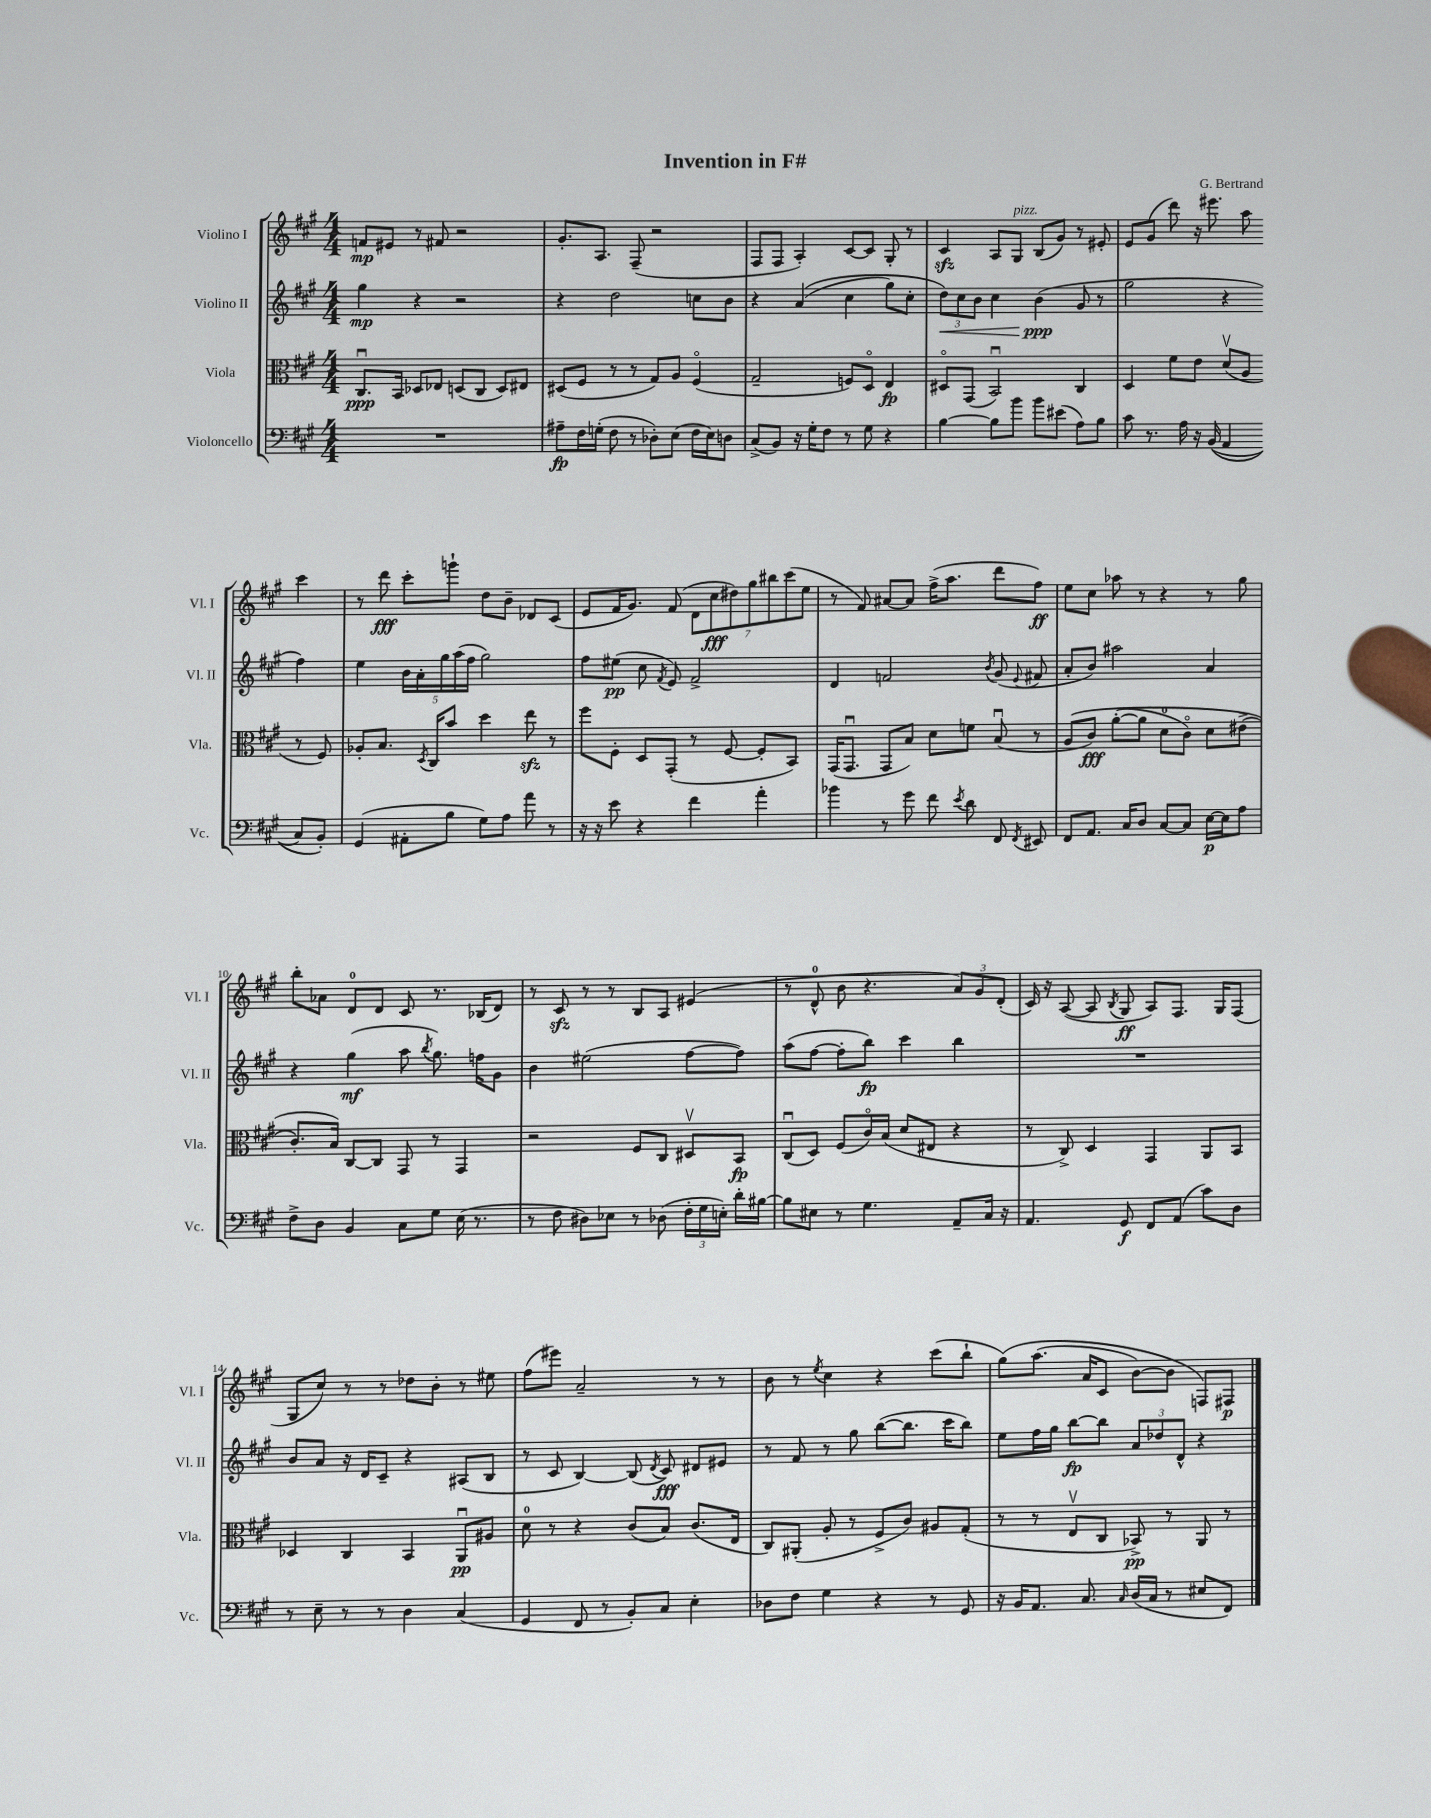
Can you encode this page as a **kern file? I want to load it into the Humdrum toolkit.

**kern	**dynam	**kern	**dynam	**kern	**dynam	**kern	**dynam
*part4	*part4	*part3	*part3	*part2	*part2	*part1	*part1
*staff4	*staff4	*staff3	*staff3	*staff2	*staff2	*staff1	*staff1
*I"Violoncello	*	*I"Viola	*	*I"Violino II	*	*I"Violino I	*
*I'Vc.	*	*I'Vla.	*	*I'Vl. II	*	*I'Vl. I	*
*clefF4	*	*clefC3	*	*clefG2	*	*clefG2	*
*k[f#c#g#]	*	*k[f#c#g#]	*	*k[f#c#g#]	*	*k[f#c#g#]	*
*M4/4	*	*M4/4	*	*M4/4	*	*M4/4	*
=1	=1	=1	=1	=1	=1	=1	=1
1r	.	8.C#u/L	ppp	4gg#\	mp	8fn/L	mp
.	.	.	.	.	.	8e#X/J	.
.	.	16BB/Jk	.	.	.	.	.
.	.	8D-X/L	.	4r	.	8r	.
.	.	8E-X/J	.	.	.	8f#X/	.
.	.	(8Dn/L	.	2r	.	2r	.
.	.	8C#/J	.	.	.	.	.
.	.	8D/L)	.	.	.	.	.
.	.	8E#X/J	.	.	.	.	.
=2	=2	=2	=2	=2	=2	=2	=2
8A#X~\L	fp	(8D#X/L	.	4r	.	8.g#'/L	.
16F#\L	.	8F#/J	.	.	.	.	.
(16Gn'\JJ	.	.	.	.	.	8.A/J	.
8F#\	.	8r	.	2dd\	.	.	.
8r	.	8r	.	.	.	(8F#~/	.
8D-X'\L)	.	8G#/L)	.	.	.	2r	.
(8E\J	.	8A/J	.	.	.	.	.
16F#\LL	.	(4F#/	.	8ccn\L	.	.	.
16E\J)	.	.	.	.	.	.	.
8Dn\J	.	.	.	8b\J	.	.	.
=3	=3	=3	=3	=3	=3	=3	=3
(8C#^/L	.	2G#~/	.	4r	.	8F#/L	.
8BB/J)	.	.	.	.	.	8F#/J	.
16r	.	.	.	((4a/	.	4A'/)	.
16G#'\KL	.	.	.	.	.	.	.
8F#\J	.	.	.	.	.	.	.
8r	.	8Fn/L)	.	4cc#\	.	[8c#/L	.
8G#\	.	8D/J	.	.	.	8c#/J]	.
4r	.	4E/	fp	8gg#\L)	.	8G#'/	.
.	.	.	.	8cc#'\J	.	8r	.
=4	=4	=4	=4	=4	=4	=4	=4
!	!	!	!	!	!LO:HP:b	!	!
[4B\	.	8D#X/L	.	12dd\L)	<	4c#zz/	.
.	.	.	.	12cc#\	.	.	.
.	.	(8GG#/J	.	.	.	.	.
.	.	.	.	12b\J	.	.	.
8B\L]	.	2BBu/)	.	4cc#\	.	8A/L	.
!	!	!	!	!	!	!LO:TX:a:i:t=pizz.	!
8b\J	.	.	.	.	.	8G#/J	.
8b\L	.	.	.	(4b\	ppp	(8B/L	.
(8e#X\J	.	.	.	.	.	8g#/J)	.
8A\L)	.	4C#/	.	8g#/	[	8r	.
8B\J	.	.	.	8r	.	8e#X'/	.
=5	=5	=5	=5	=5	=5	=5	=5
8c#\	.	4D/	.	2gg#\	.	8e/L	.
8.r	.	.	.	.	.	(8g#/J	.
.	.	8f#\L	.	.	.	8ddd\)	.
16A\	.	.	.	.	.	.	.
16r	.	8e\J	.	.	.	16r	.
((16BB/	.	.	.	.	.	8.eee#X\	.
4AA/	.	(8dv/L	.	4r	.	.	.
.	.	8A/J	.	.	.	8aa\	.
8C#/L)	.	8r	.	4ff#\)	.	4ccc#\	.
8BB'/J)	.	8F#/)	.	.	.	.	.
!!LO:LB:g=z
=6	=6	=6	=6	=6	=6	=6	=6
(4GG#/	.	8A-X'/L	.	4ee\	.	8r	.
.	.	8.B/J	.	.	.	8ddd\	fff
8AA#X'\L	.	.	.	20b\LL	.	8ccc#'\L	.
.	.	.	.	20a'\	.	.	.
.	.	8qD/	.	.	.	.	.
.	.	16C#/KL	.	.	.	.	.
.	.	.	.	20gg#\	.	.	.
8B\J	.	8b/J	.	.	.	8gggn`\J	.
.	.	.	.	(20aa\	.	.	.
.	.	.	.	20ff#\JJ	.	.	.
8G#\L)	.	4dd\	.	2gg#\)	.	8dd\L	.
8A\J	.	.	.	.	.	8b~\J	.
8a\	.	8eezz\	.	.	.	8d-X/L	.
8r	.	8r	.	.	.	(8c#/J	.
=7	=7	=7	=7	=7	=7	=7	=7
16r	.	8ff#\L	.	8ff#\L	.	8e/L	.
16r	.	.	.	.	.	.	.
8e\	.	8F#'\J	.	(8ee#X\J	pp	16f#/K	.
.	.	.	.	.	.	8.g#/J)	.
4r	.	8D/L	.	8cc#\	.	.	.
.	.	.	.	8qf#/	.	.	.
.	.	(8GG#'/J	.	8e/)	.	(8f#/	.
4f#\	.	8r	.	2f#^/	.	14d\L	.
.	.	.	.	.	.	14cc#\	fff
.	.	[8F#/	.	.	.	.	.
.	.	.	.	.	.	14dd#X\)	.
.	.	.	.	.	.	14gg#\	.
4a'\	.	8F#'/L]	.	.	.	.	.
.	.	.	.	.	.	14bb#X\	.
.	.	.	.	.	.	(14ccc#\	.
.	.	8BB/J)	.	.	.	.	.
.	.	.	.	.	.	14ee\J	.
=8	=8	=8	=8	=8	=8	=8	=8
4b-X\	.	(16GG#/KL	.	4d/	.	8r	.
.	.	8.GG#u/J	.	.	.	.	.
.	.	.	.	.	.	8f#/)	.
8r	.	8GG#/L	.	2fn/	.	[8a#X/L	.
8g#\	.	8B/J)	.	.	.	8a#/J]	.
8f#\	.	8d\L	.	.	.	(16ff#^\KL	.
.	.	.	.	.	.	8.aa\J	.
8qe/	.	.	.	.	.	.	.
8d\	.	8fn\J	.	.	.	.	.
.	.	.	.	8qb/	.	.	.
8FF#/	.	(8Bu/	.	(8g#/	.	8ddd\L	.
8qFF#/	.	.	.	8qqe/	.	.	.
8EE#X/	.	8r	.	8f#X/	.	8ff#\J)	ff
=9	=9	=9	=9	=9	=9	=9	=9
8FF#/L	.	(8A/L	.	8a'/L	.	8ee\L	.
8.AA/J	.	8c#/J)	fff	8b/J)	.	8cc#\J	.
.	.	([8a'\L	.	2aa#X\	.	8aa-X\	.
16C#/KL	.	.	.	.	.	.	.
8D/J	.	8a\J]	.	.	.	8r	.
[8C#/L	.	8d\L	.	.	.	4r	.
8C#/J]	.	8c#\J)	.	.	.	.	.
[16E\LL	p	8d\L	.	4a/	.	8r	.
16E\J]	.	.	.	.	.	.	.
8A\J	.	(8e#X^\J	.	.	.	8gg#\	.
!!LO:LB:g=z
=10	=10	=10	=10	=10	=10	=10	=10
8F#^\L	.	8.c#'/L)	.	4r	.	8bb'\L	.
8D\J	.	.	.	.	.	8a-X\J	.
.	.	16B/Jk)	.	.	.	.	.
4BB/	.	[8C#/L	.	(4gg#\	mf	8d/L	.
.	.	8C#/J]	.	.	.	8d/J	.
8C#\L	.	8GG#/	.	8aa\	.	8c#/	.
.	.	.	.	8qbb/	.	.	.
8G#\J	.	8r	.	8.gg#\)	.	8.r	.
(16E\	.	4GG#/	.	.	.	.	.
8.r	.	.	.	16ffn\KL	.	(16B-X/KL	.
.	.	.	.	8g#\J	.	8d/J)	.
=11	=11	=11	=11	=11	=11	=11	=11
8r	.	2r	.	4b\	.	8r	.
8F#\	.	.	.	.	.	8c#zz/	.
8D#X\L)	.	.	.	(2ee#X\	.	8r	.
8E-X\J	.	.	.	.	.	8r	.
8r	.	8F#/L	.	.	.	8B/L	.
(8D-X\	.	8C#/J	.	.	.	8A/J	.
24F#'\LL	.	8D#Xv/L	.	[8ff#\L	.	(4e#X/	.
24G#\	.	.	.	.	.	.	.
24En'\JJ)	.	.	.	.	.	.	.
16d'\LL	.	8BB/J	fp	8ff#\J])	.	.	.
[16B#X\JJ	.	.	.	.	.	.	.
=12	=12	=12	=12	=12	=12	=12	=12
8B#\L]	.	(8C#u/L	.	(8aa\L	.	8r	.
8E#X\J	.	8D/J)	.	[8ff#\J	.	8d^^/	.
8r	.	(8F#/L	.	8ff#'\L]	.	8b\	.
4.G#\	.	16c#/L)	.	8bb\J)	fp	4.r	.
.	.	(16B/JJ	.	.	.	.	.
.	.	8d/L	.	4ccc#\	.	.	.
.	.	8E#X/J	.	.	.	.	.
8AA~/L	.	4r	.	4bb\	.	12a/L)	.
.	.	.	.	.	.	12g#/	.
16C#/Jk	.	.	.	.	.	.	.
.	.	.	.	.	.	(12d'/J	.
16r	.	.	.	.	.	.	.
=13	=13	=13	=13	=13	=13	=13	=13
4.AA/	.	8r	.	1r	.	16c#/)	.
.	.	.	.	.	.	16r	.
.	.	8C#^/)	.	.	.	([8A/	.
.	.	4D/	.	.	.	8A/]	.
.	.	.	.	.	.	8qB/	.
8GG#/	f	.	.	.	.	8G#/	ff
8FF#/L	.	4GG#/	.	.	.	8A/L)	.
(8AA/J	.	.	.	.	.	8.F#/J	.
8c#\L)	.	8AA/L	.	.	.	.	.
.	.	.	.	.	.	16G#/KL	.
8D\J	.	8BB/J	.	.	.	(8F#/J	.
!!LO:LB:g=z
=14	=14	=14	=14	=14	=14	=14	=14
8r	.	4D-X/	.	8b/L	.	8G#/L	.
8E~\	.	.	.	8a/J	.	8cc#/J)	.
8r	.	4C#/	.	16r	.	8r	.
.	.	.	.	16d/KL	.	.	.
8r	.	.	.	8c#~/J	.	8r	.
4D\	.	4BB/	.	4r	.	8dd-X\L	.
.	.	.	.	.	.	8b'\J	.
(4C#/	.	8AAu/L	pp	(8A#X/L	.	8r	.
.	.	8A#X/J	.	8B/J	.	8ee#X\	.
=15	=15	=15	=15	=15	=15	=15	=15
4GG#/	.	8d\	.	8r	.	(8ff#\L	.
.	.	8r	.	8c#/	.	8eee#X\J)	.
8FF#/	.	4r	.	[4B/)	.	2a~/	.
8r	.	.	.	.	.	.	.
8BB'/L)	.	(8c#/L	.	(8B/]	.	.	.
.	.	.	.	8qd/	.	.	.
8C#/J	.	8B/J)	.	8c#/)	fff	.	.
4E'\	.	(8.c#/L	.	8d#X/L	.	8r	.
.	.	.	.	8e#X/J	.	8r	.
.	.	16E/Jk	.	.	.	.	.
=16	=16	=16	=16	=16	=16	=16	=16
8D-X\L	.	8C#/L)	.	8r	.	8b\	.
8F#\J	.	(8AA#X'/J	.	8f#/	.	8r	.
.	.	.	.	.	.	8qee/	.
4G#\	.	8A'/	.	8r	.	4cc#\	.
.	.	8r	.	8gg#\	.	.	.
4r	.	8F#^/L	.	([8bb\L	.	4r	.
.	.	8c#/J)	.	8.bb\J]	.	.	.
8r	.	8A#X/L	.	.	.	(8ccc#\L	.
.	.	.	.	16ccc#\KL	.	.	.
8GG#/	.	(8G#'/J	.	8bb\J)	.	8bb`\J	.
=17	=17	=17	=17	=17	=17	=17	=17
16r	.	8r	.	8ee\L	.	(8gg#\L)	.
16BB/KL	.	.	.	.	.	.	.
8.AA/J	.	8r	.	16ff#\L	.	(8.aa\J	.
.	.	.	.	16gg#\JJ	.	.	.
.	.	8Ev/L	.	[8bb\L	fp	.	.
8.C#/	.	.	.	.	.	16a/KL	.
.	.	8C#/J	.	8bb\J]	.	8c#/J	.
16qqC#/	.	.	.	.	.	.	.
(16D/LL	.	8BB-X^/)	pp	12a/L	.	[8b\L)	.
16C#/JJ	.	.	.	.	.	.	.
.	.	.	.	12dd-X/	.	.	.
8r	.	8r	.	.	.	8b\J]	.
.	.	.	.	12d^^/J	.	.	.
8E#X/L	.	8AA/	.	4r	.	8Fn/L)	.
8FF#/J)	.	8r	.	.	.	8F#X/J	p
==	==	==	==	==	==	==	==
*-	*-	*-	*-	*-	*-	*-	*-
